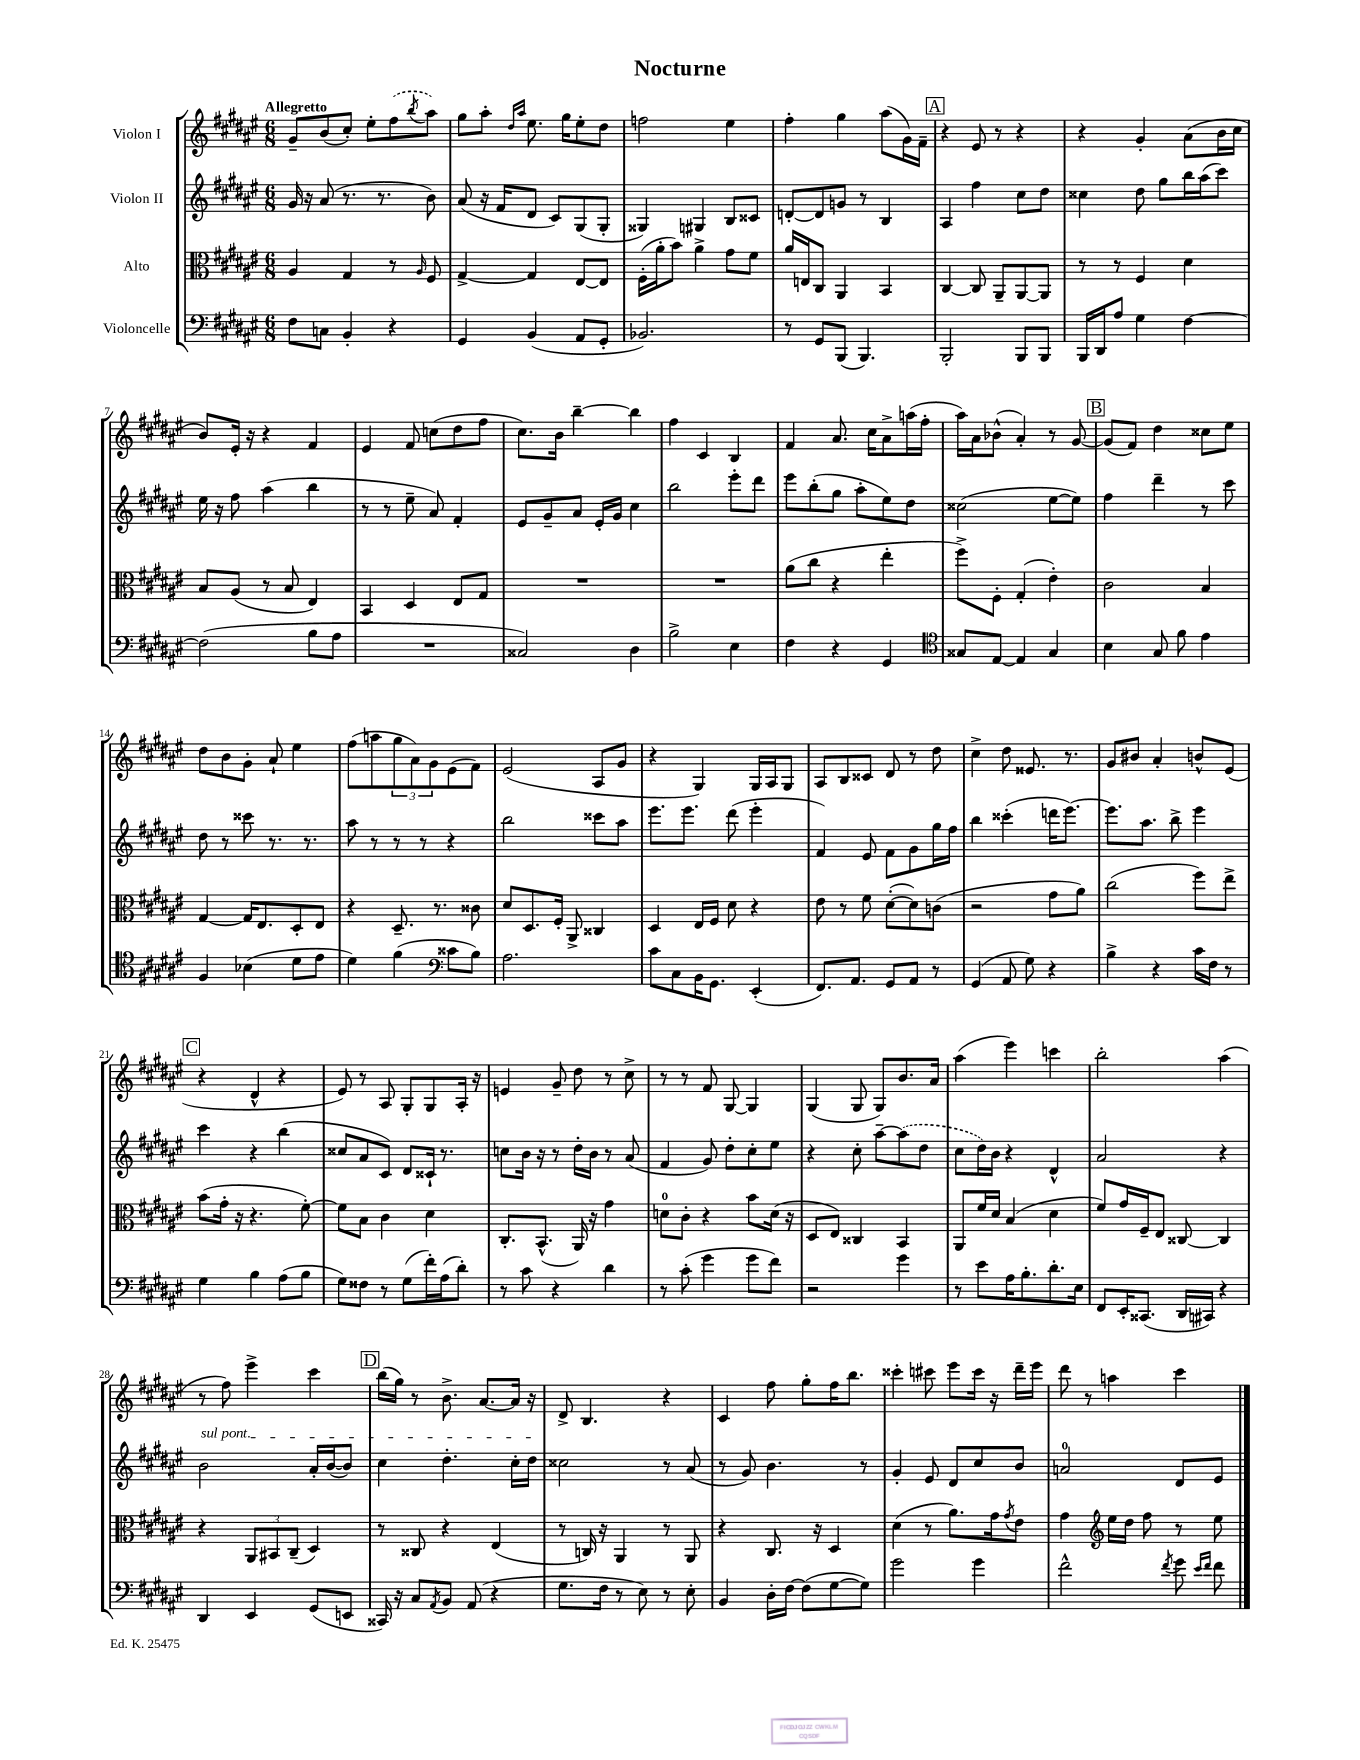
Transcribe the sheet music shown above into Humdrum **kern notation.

**kern	**kern	**kern	**kern
*part4	*part3	*part2	*part1
*staff4	*staff3	*staff2	*staff1
*I"Violoncelle	*I"Alto	*I"Violon II	*I"Violon I
*clefF4	*clefC3	*clefG2	*clefG2
*k[f#c#g#d#a#e#]	*k[f#c#g#d#a#e#]	*k[f#c#g#d#a#e#]	*k[f#c#g#d#a#e#]
*M6/8	*M6/8	*M6/8	*M6/8
=1	=1	=1	=1
!	!	!	!LO:TX:a:B:t=Allegretto
8F#\L	4A#/	16g#/	8g#~/L
.	.	16r	.
8Cn\J	.	(8a#/	(8b/
4BB'/	4G#/	8.r	8cc#'/J)
.	.	.	8ee#'\L
.	.	8.r	.
4r	8r	.	(8ff#\
.	16qqA#/	.	8qbb/
.	8F#/	8b\)	8aa#\J)
=2	=2	=2	=2
4GG#/	[4G#^/	(8a#/	8gg#\L
.	.	16r	8aa#'\J
.	.	16f#/KL	.
.	.	.	16qqdd#/LL
.	.	.	16qqaa#/JJ
(4BB/	4G#/]	8d#/J	8.ee#\
.	.	8c#/L)	.
.	.	.	16gg#\KL
8AA#/L	[8E#/L	(8G#/	8ee#'\
8GG#'/J	8E#/J]	8G#'/J	8dd#\J
=3	=3	=3	=3
2.BB-X/)	(16F#'\LL	4G##X/)	2ffn\
.	16a#'\J	.	.
.	8b\J)	.	.
.	4a#^\	4G#X/	.
.	8g#\L	8B/L	4ee#\
.	8f#\J	8c##X/J	.
=4	=4	=4	=4
8r	16a#/LL	[8dn'/L	4ff#'\
.	16En/J	.	.
8GG#/L	8C#/J	8d/]	.
(8BBB/J	4AA#/	8gn/J	4gg#\
4.BBB/)	.	8r	.
.	4BB/	4B/	(8aa#\L
.	.	.	16g#\L)
.	.	.	16f#~\JJ
!!LO:REH:place=s1:t=A
=5	=5	=5	=5
2BBB'/	[4C#/	4A#/	4r
.	8C#/]	4ff#\	8e#/
.	8AA#~/L	.	8r
8BBB/L	[8AA#/	8cc#\L	4r
8BBB/J	8AA#/J]	8dd#\J	.
=6	=6	=6	=6
16BBB/LL	8r	4cc##X\	4r
16DD#/J	.	.	.
8A#/J	8r	.	.
4G#\	4F#/	8dd#\	4g#'/
.	.	8gg#\L	.
[4F#\	4d#\	16bb\L	(8a#\L
.	.	(16aa#\J	.
.	.	8ccc#\J)	16b\L
.	.	.	16cc#\JJ
!!LO:LB:g=z
=7	=7	=7	=7
(2F#\]	8B/L	16ee#\	8b/L)
.	.	16r	.
.	(8A#/J	8ff#\	16e#'/Jk
.	.	.	16r
.	8r	(4aa#\	4r
.	8B/	.	.
8B\L	4E#/)	4bb\	4f#/
8A#\J	.	.	.
=8	=8	=8	=8
2.r	4BB/	8r	4e#/
.	.	8r	.
.	4D#/	8ee#~\	8f#/
.	.	8a#/)	(8ccn\L
.	8E#/L	4f#'/	8dd#\
.	8G#/J	.	8ff#\J
=9	=9	=9	=9
2C##X/)	2.r	8e#/L	8.cc#\L)
.	.	8g#~/	.
.	.	.	16b\Jk
.	.	8a#/J	[4bb~\
.	.	16e#'/LL	.
.	.	16g#/JJ	.
4D#\	.	4cc#\	4bb\]
=10	=10	=10	=10
2B^\	2.r	2bb\	4ff#\
.	.	.	4c#/
4E#\	.	8eee#'\L	4B/
.	.	8ddd#\J	.
=11	=11	=11	=11
4F#\	(8a#\L	8eee#\L	4f#/
.	8cc#\J	(8bb'\	.
4r	4r	8gg#\J	8.a#/
.	.	8aa#'\L	.
.	.	.	16cc#\KL
4GG#/	4ee#'\	8ee#\)	8a#^\
.	.	8dd#\J	(16aan\L
.	.	.	16ff#'\JJ
=12	=12	=12	=12
*clefC4	*	*	*
8G##X/L	8ff#^\L)	(2cc##X\	16aa#\LL)
.	.	.	16a#\J
[8E#/J	8F#'\J	.	(8b-X^^\J
4E#/]	(4G#'/	.	4a#'/)
4G##/	4e#'\)	[8ee#\L	8r
.	.	8ee#\J])	[8g#/
!!LO:REH:place=s1:t=B
=13	=13	=13	=13
4B\	2c#\	4ff#\	(8g#/L]
.	.	.	8f#/J)
8G#/	.	4ddd#~\	4dd#\
8f#\	.	.	.
4e#\	4B/	8r	8cc##X\L
.	.	8ccc#\	8ee#\J
!!LO:LB:g=z
=14	=14	=14	=14
4F#/	[4G#/	8dd#\	8dd#\L
.	.	8r	8b\
(4B-X\	16G#/KL]	8ccc##X\	8g#'\J
.	8.E#/	.	.
.	.	8.r	8a#`/
8d#\L	8D#'/	.	4ee#\
.	.	8.r	.
8e#\J	8E#/J	.	.
=15	=15	=15	=15
4d#\)	4r	8aa#\	(8ff#\L
.	.	8r	8aan\
(4f#\	8.D#~/	8r	12gg#\
.	.	.	12a#\)
.	.	8r	.
.	.	.	12g#\
.	8.r	.	.
*clefF4	*	*	*
8c##X\L	.	4r	(8e#\
8B\J)	8c##X\	.	8f#\J)
=16	=16	=16	=16
2.A#\	8d#/L	2bb\	(2e#/
.	8.D#/	.	.
.	16F#'/Jk	.	.
.	8AA#^/	.	.
.	4C##X/	8ccc##X\L	8A#/L
.	.	8aa#\J	8g#/J
=17	=17	=17	=17
8c#\L	4D#/	8.eee#\L	4r
8C#\	.	.	.
.	.	8.eee#\J	.
16BB\K	16E#/LL	.	4G#/)
8.GG#\J	16F#/JJ	.	.
.	8d#\	(8ddd#\	.
(4EE#'/	4r	4eee#'\	16G#/LL
.	.	.	16A#/J
.	.	.	8G#/J
=18	=18	=18	=18
8.FF#/L)	8e#\	4f#/)	8A#/L
.	8r	.	8B/
8.AA#/J	.	.	.
.	8f#\	8e#/	8c##X/J
8GG#/L	([8d#'\L	8f#\L	8d#/
8AA#/J	8d#\])	8g#\	8r
8r	(8cn\J	16gg#\L	8dd#\
.	.	16ff#\JJ	.
=19	=19	=19	=19
(4GG#/	2r	4bb\	4cc#^\
8AA#/	.	(4ccc##X'\	8dd#\
8G#\)	.	.	8.e##X/
4r	8g#\L	16dddn\KL	.
.	.	[8.eee#\J)	8.r
.	8a#\J)	.	.
=20	=20	=20	=20
4B^\	(2cc#\	8.eee#\L]	8g#/L
.	.	.	8b#X/J
.	.	8.aa#\J	.
4r	.	.	4a#'/
.	.	8bb^\	.
16c#\LL	8ff#\L)	4eee#\	8bn^^/L
16F#\JJ	.	.	.
8r	8ee#^\J	.	(8e#/J
!!LO:LB:g=z
!!LO:REH:place=s1:t=C
=21	=21	=21	=21
4G#\	(8b\L	4ccc#\	4r
.	16g#'\Jk	.	.
.	16r	.	.
4B\	4.r	4r	4d#^^/
(8A#\L	.	(4bb\	4r
8B\J	[8f#'\)	.	.
=22	=22	=22	=22
8G#\L)	8f#\L]	8cc##X/L	8e#/)
8F##X\J	8B\J	8a#/	8r
8r	4c#\	8c#/J)	8A#/
(8G#\L	.	8d#/L	8G#'/L
16f#'\L)	4d#\	16c##X`/Jk	8G#/
(16A#\J	.	8.r	.
8d#'\J)	.	.	16A#'/Jk
.	.	.	16r
=23	=23	=23	=23
8r	8.C#'/L	8ccn\L	4en/
8c#\	.	16b\Jk	.
.	(8.BB^^/J	16r	.
4r	.	8r	8g#~/
.	16AA#/)	16dd#'\LL	8dd#\
.	16r	16b\JJ	.
4d#\	4g#\	8r	8r
.	.	(8a#/	8cc#^\
=24	=24	=24	=24
8r	8dn\L	4f#/	8r
(8c#'\	8c#'\J	.	8r
4g#\	4r	8g#/)	8f#/
.	.	8dd#'\L	[8G#/
8g#\L	8b\L	8cc#'\	4G#/]
8f#\J)	(16d\Jk	8ee#\J	.
.	16r	.	.
=25	=25	=25	=25
2r	8D#/L	4r	(4G#/
.	8E#/J)	.	.
.	4C##X/	8cc#'\	8G#/
.	.	[8aa#~\L	8G#/L)
4g#\	4BB/	(8aa#\]	8.b/
.	.	8dd#\J	.
.	.	.	16a#/Jk
=26	=26	=26	=26
8r	8AA#/L	8cc#\L	(4aa#\
8e#\L	16f#/L	16dd#\L)	.
.	16d#/JJ	16b\JJ	.
16A#\K	(4B/	4r	4eee#\)
8.B'\	.	.	.
8.d#'\	4d#\	4d#^^/	4cccn\
16E#\Jk	.	.	.
=27	=27	=27	=27
8FF#/L	8f#/L)	2a#/	2bb'\
16EE#'/K	16g#/L	.	.
(8.CC##X/J	16F#~/J	.	.
.	8E#/J	.	.
16DD#/LL	[8C##X/	.	.
16CC#X/JJ)	.	.	.
4r	4C##/]	4r	(4aa#\
!!LO:LB:g=z
=28	=28	=28	=28
!	!	!LO:TX:a:i:t=sul pont.	!
4DD#/	4r	2b\	8r
.	.	.	8ff#\)
4EE#/	12AA#/L	.	4eee#^\
.	12BB#X/	.	.
.	(12C#~/J	.	.
(8GG#/L	4D#/)	16a#'/LL	4ccc#\
.	.	([16b/J	.
8EEn/J	.	8b/J])	.
!!LO:REH:place=s1:t=D
=29	=29	=29	=29
16CC##X/)	8r	4cc#\	(16bb\LL
16r	.	.	16gg#\JJ)
8C#/L	8C##X/	.	8r
8qAA#/	.	.	.
8BB/J	4r	4.dd#'\	8.b^\
(8AA#/	.	.	.
.	.	.	[8.a#/L
4r	(4E#/	.	.
.	.	16cc#'\LL	16a#/Jk]
.	.	16dd#\JJ	16r
=30	=30	=30	=30
8.G#\L	8r	2cc##X\	8d#^/
.	16Cn/)	.	4.B/
16F#\Jk	16r	.	.
8r	4AA#/	.	.
8E#\)	.	.	.
8r	8r	8r	4r
8E#'\	8AA#/	(8a#/	.
=31	=31	=31	=31
4BB/	4r	8r	4c#/
.	.	8g#/)	.
16D#'\LL	8.C#/	4.b\	8ff#\
[16F#\JJ	.	.	.
(8F#\L]	.	.	8gg#'\L
.	16r	.	.
[8G#\	4D#/	.	16ff#\K
.	.	.	8.bb\J
8G#\J])	.	8r	.
=32	=32	=32	=32
2g#\	(4d#\	4g#'/	4ccc##X'\
.	8r	8e#/	8ccc#X\
.	8.a#\L)	8d#/L	8eee#\L
4g#\	.	8cc#/	16ccc#\Jk
.	16g#\k	.	16r
.	8qg#/	.	.
.	8e#\J	8b/J	16ddd#~\LL
.	.	.	16eee#\JJ
=33	=33	=33	=33
2f#^^\	4g#\	2an/	8ddd#\
.	.	.	8r
*	*clefG2	*	*
.	16ee#\LL	.	4aan\
.	16dd#\JJ	.	.
.	8ff#\	.	.
8qf#/	.	.	.
8g#\	8r	8d#/L	4ccc#\
16qqe#/LL	.	.	.
16qqf#/JJ	.	.	.
8f#\	8ee#\	8e#/J	.
==	==	==	==
*-	*-	*-	*-
